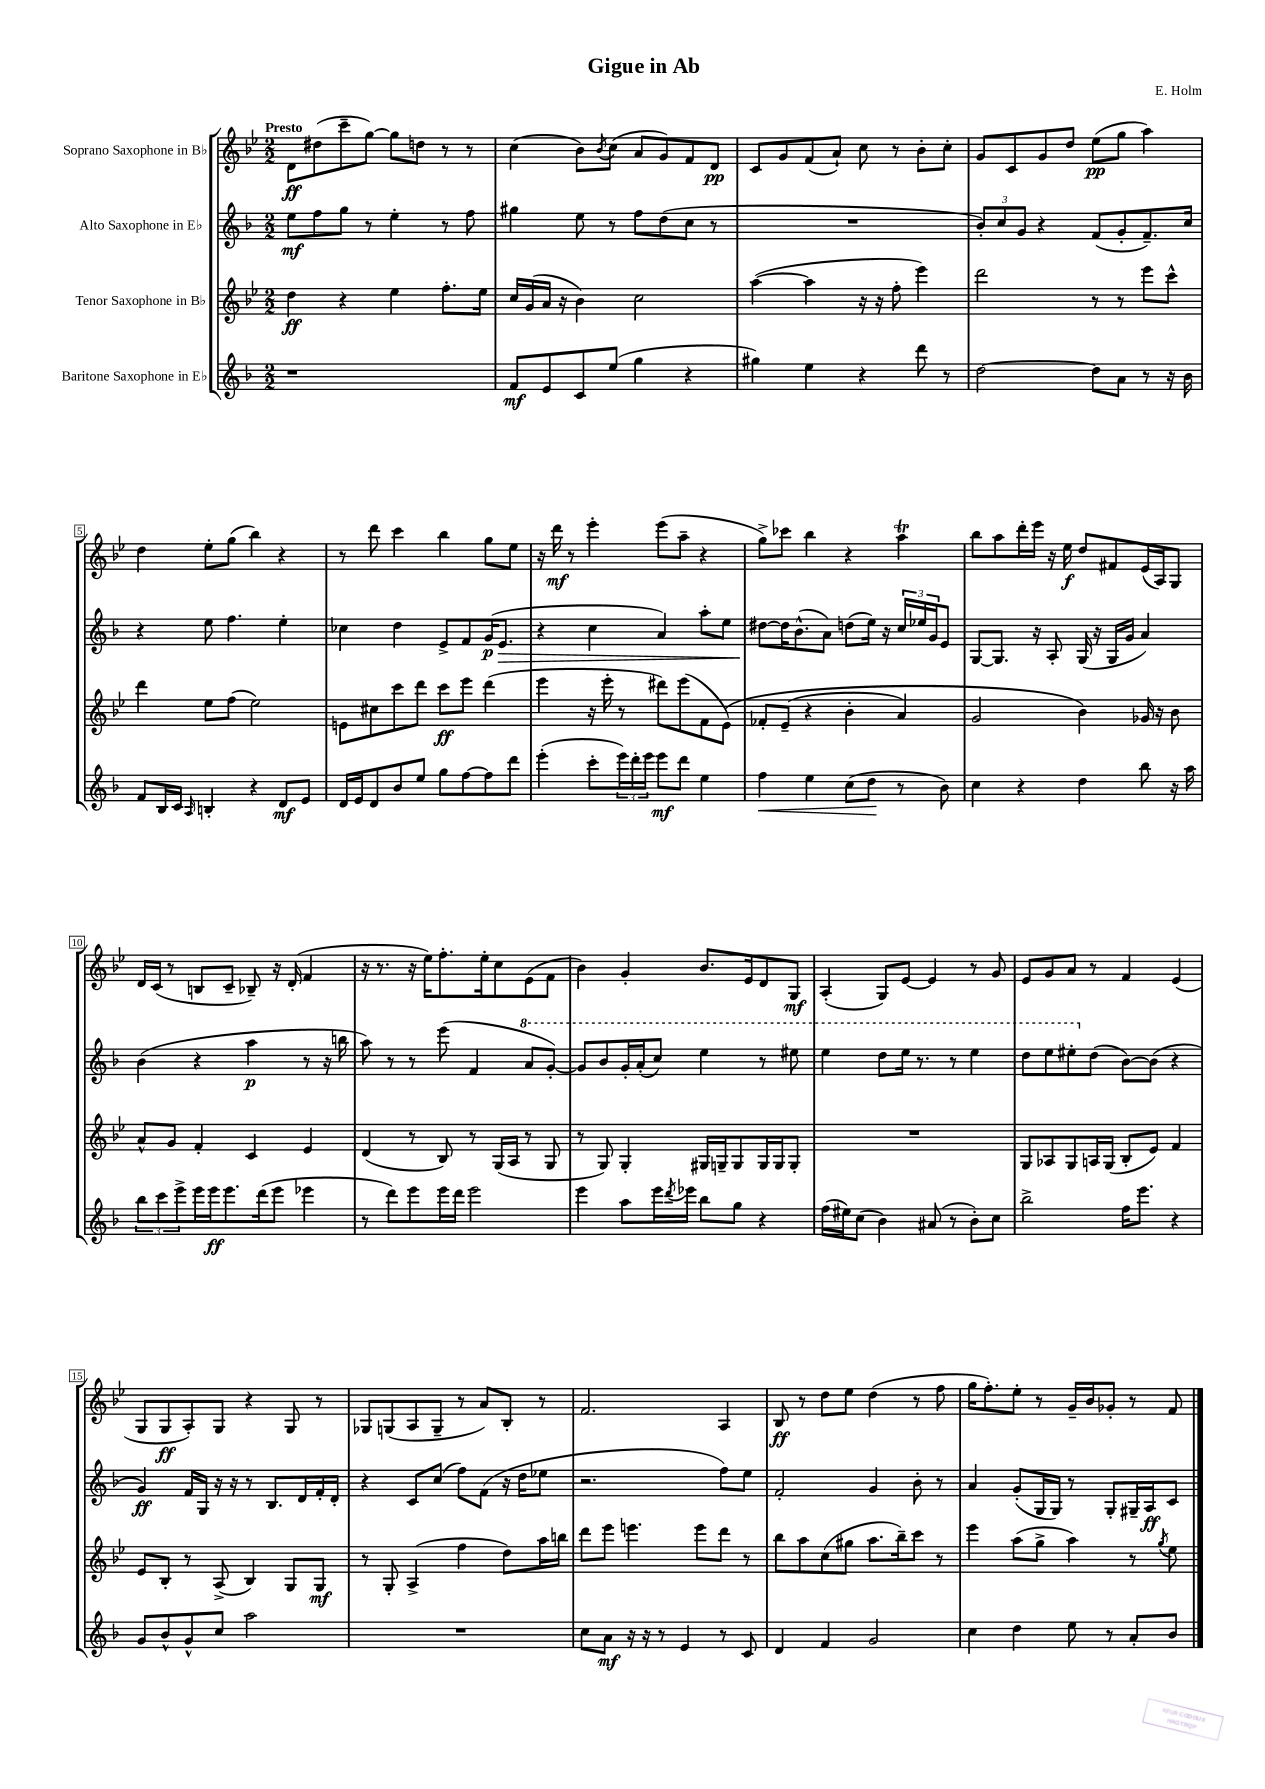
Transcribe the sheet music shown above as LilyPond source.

\header { title = "Gigue in Ab" composer = "E. Holm" }
<<
\new StaffGroup <<
\new Staff = "s0" \with { instrumentName = "Soprano Saxophone in Bb" } {
    \clef treble \key bes \major \numericTimeSignature \time 2/2 \tempo "Presto"
    d'8\ff dis''8( c'''8-- g''8~) g''8 d''8 r8 r8 |
    c''4( bes'8) \acciaccatura { bes'8 } c''8( a'8 g'8) f'8 d'8\pp |
    c'8 g'8 f'8( a'8-!) c''8 r8 bes'8-. c''8-. |
    g'8 c'8 g'8 d''8 ees''8\pp( g''8 a''4) |
    d''4 ees''8-. g''8( bes''4) r4 |
    r8 d'''8 c'''4 bes''4 g''8 ees''8 |
    r16 d'''16\mf r8 ees'''4-. ees'''8( a''8-- r4 |
    g''8->) ces'''8 bes''4 r4 a''4\trill |
    bes''8 a''8 d'''16-. ees'''16 r16 ees''16\f d''8 fis'8 ees'16( a16) g8 |
    d'16 c'16( r8 b8 c'8-- bes8--) r16 d'16-.( f'4 |
    r16 r8. r16 ees''16) f''8.-. ees''16-. c''8 ees'8( f'8 |
    bes'4) g'4-. bes'8. ees'16 d'8 g8\mf |
    a4-.( g8) ees'8~ ees'4 r8 g'8 |
    ees'8 g'8 a'8 r8 f'4 ees'4( |
    g8 g8\ff a8-.) g8 r4 g8 r8 |
    ges8 g8( a8 g8-- r8 a'8) bes8-. r8 |
    f'2. a4 |
    bes8\ff r8 d''8 ees''8 d''4( r8 f''8 |
    g''16 f''8.-.) ees''8-. r8 g'16-- bes'16 ges'8-. r8 f'8 \bar "|." |
}
\new Staff = "s1" \with { instrumentName = "Alto Saxophone in Eb" } {
    \clef treble \key f \major \numericTimeSignature \time 2/2
    e''8\mf f''8 g''8 r8 e''4-. r8 f''8 |
    gis''4 e''8 r8 f''8 d''8( c''8 r8 |
    R1 |
    \tuplet 3/2 { bes'8-.) c''8 g'8 } r4 f'8( g'8-. f'8.--) c''16 |
    r4 e''8 f''4. e''4-. |
    ces''4 d''4 e'8-> f'8 g'16\p( e'8.\> |
    r4 c''4 a'4) a''8-. e''8 |
    dis''8~\! dis''16 bes'8.-^( a'8) d''8( e''16) r16 \tuplet 3/2 { c''16 ees''16 g'16 } e'8 |
    g8~ g8. r16 a8-. g16( r16 g16 g'16 a'4) |
    bes'4( r4 a''4\p r8 r16 b''16 |
    a''8) r8 r8 e'''8( f'4 \ottava #1 a''8 g''8~-.) |
    g''8 bes''8 g''16-. a''16-.( c'''8) e'''4 r8 eis'''8 |
    e'''4 d'''8 e'''16 r8. r8 e'''4 |
    d'''8 e'''8 eis'''8-. \ottava #0 d''8( bes'8~) bes'8( r4 |
    g'4\ff) f'16 g16 r16 r16 r8 bes8. d'16 f'16-. d'16-. |
    r4 c'8 c''8( f''8) f'8( r16 d''16 ees''8 |
    r2. f''8) e''8 |
    f'2-. g'4 bes'8-. r8 |
    a'4 g'8-.( g16 g16) r8 g8-. gis16-- a16\ff c'8 \bar "|." |
}
\new Staff = "s2" \with { instrumentName = "Tenor Saxophone in Bb" } {
    \clef treble \key bes \major \numericTimeSignature \time 2/2
    d''4\ff r4 ees''4 f''8.-. ees''16 |
    c''16 g'16( a'16 r16 bes'4) c''2 |
    a''4~( a''4 r16 r16 f''8-. ees'''4) |
    d'''2 r8 r8 ees'''8 c'''8-^ |
    d'''4 ees''8 f''8( ees''2) |
    e'8 cis''8 c'''8 d'''8 c'''8\ff ees'''8 d'''4( |
    ees'''4 r16 ees'''16-. r8 dis'''8) ees'''8( f'8 ees'8)\( |
    fes'8-. ees'8--( r4 bes'4-. a'4) |
    g'2 bes'4\) ges'16 r16 bes'8 |
    a'8-^ g'8 f'4-. c'4 ees'4 |
    d'4( r8 bes8) r8 g16( a16 r8 g8 |
    r8 g8) g4-. gis16 g16-- g8 g16 g16 g8-. |
    R1 |
    g8 aes8 g8 a16 g16( bes8-. ees'8) f'4 |
    ees'8 bes8-. r8 a8->( bes4) g8 g8\mf |
    r8 g8-. a4->( f''4 d''8) a''16 b''16 |
    d'''8 ees'''8 e'''4. e'''8 d'''8 r8 |
    bes''8 a''8 c''8( gis''8 a''8. bes''16--) c'''8 r8 |
    ees'''4 a''8( g''8-> a''4) r8 \acciaccatura { g''8 } ees''8 \bar "|." |
}
\new Staff = "s3" \with { instrumentName = "Baritone Saxophone in Eb" } {
    \clef treble \key f \major \numericTimeSignature \time 2/2
    r1 |
    f'8\mf e'8 c'8 e''8( g''4 r4 |
    gis''4) e''4 r4 d'''8 r8 |
    d''2~ d''8 a'8 r8 r16 bes'16 |
    f'8 bes16 c'16 \grace { a16 } b4-. r4 d'8\mf e'8 |
    d'16 e'16 d'8 bes'8 e''8 g''8 f''8~ f''8 d'''8 |
    e'''4-.( c'''8-. \tuplet 3/2 { e'''16) d'''16-. e'''16 } e'''8\mf d'''8 e''4 |
    f''4\< e''4 c''8( d''8\! r8 bes'8) |
    c''4 r4 d''4 bes''8 r16 a''16 |
    \tuplet 3/2 { bes''8 c'''8 e'''8-> } e'''16 e'''16\ff e'''8. d'''16( e'''8 ees'''4 |
    r8 d'''8) e'''8 e'''16 d'''16 e'''2 |
    e'''4 a''8 e'''16 \acciaccatura { d'''8 } ees'''16 bes''8 g''8 r4 |
    f''16( eis''16) c''8( bes'4) ais'8( r8 bes'8-.) c''8 |
    bes''2-> f''16 e'''8. r4 |
    g'8 bes'8-^ g'8-^ c''8 a''2 |
    R1 |
    c''8 a'8\mf r16 r16 r8 e'4 r8 c'8 |
    d'4 f'4 g'2 |
    c''4 d''4 e''8 r8 a'8-. bes'8 \bar "|." |
}
>>
>>
\layout { \context { \Score \override BarNumber.stencil = #(make-stencil-boxer 0.1 0.3 ly:text-interface::print) } }
